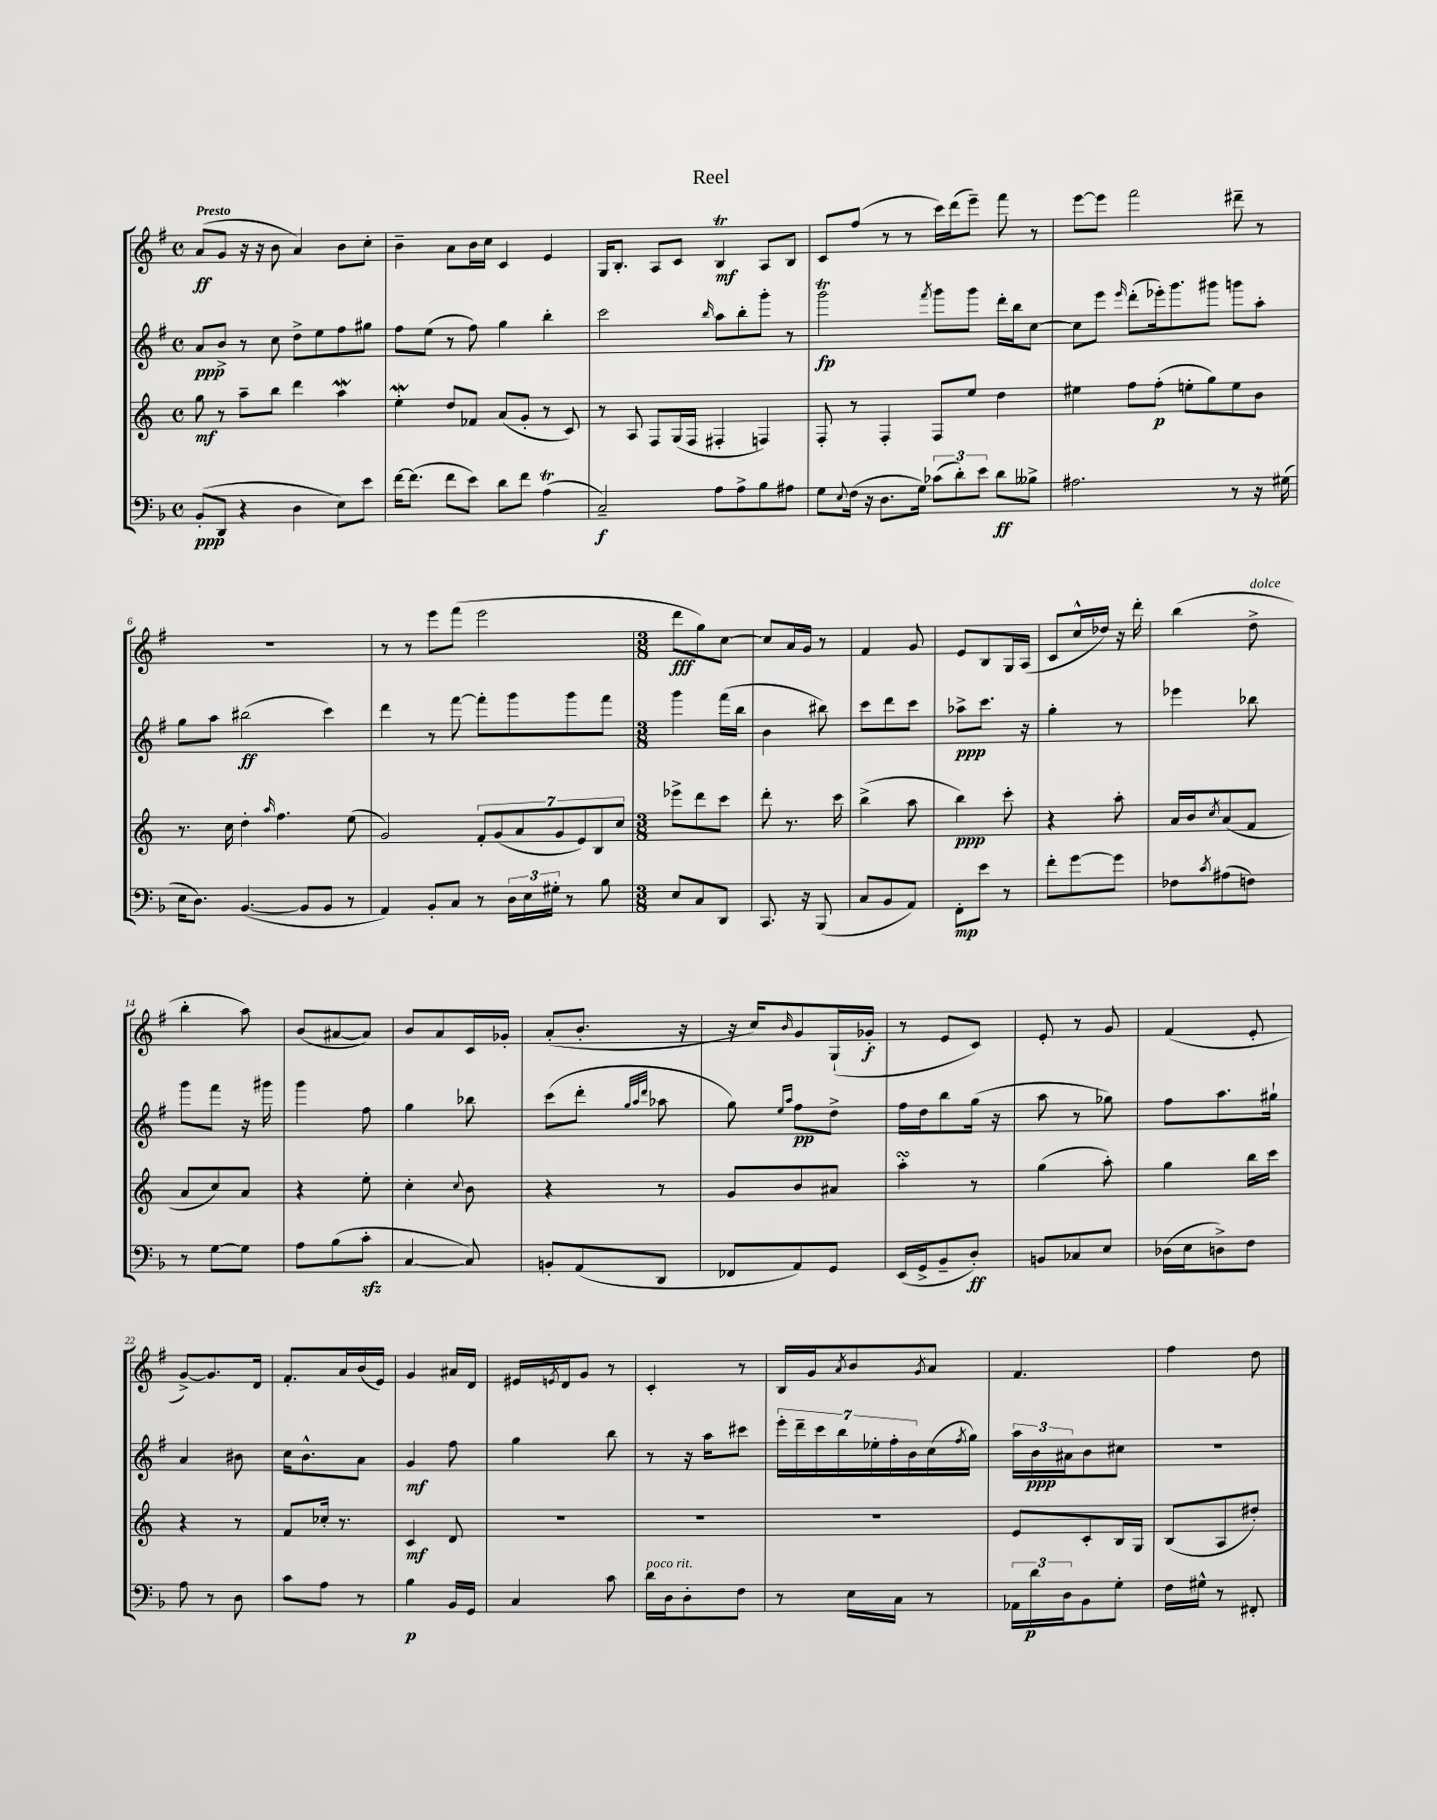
\header { title = "Reel" }
<<
\new StaffGroup <<
\new Staff = "s0" {
    \clef treble \key g \major \defaultTimeSignature \time 4/4 \tempo "Presto"
    a'8\ff( g'8 r16 r16 b'8 a'4) b'8 c''8-. |
    b'4-- a'8 b'16 c''16 c'4 e'4 |
    g16 b8.-. a8 c'8 b4\trill\mf a8 b8 |
    c'8 fis''8( r8 r8 c'''16) d'''16( e'''8--) fis'''8 r8 |
    e'''8~ e'''8 fis'''2 dis'''8-- r8 |
    R1 |
    r8 r8 e'''8 fis'''8( e'''2 |
    \numericTimeSignature \time 3/8 d'''8\fff g''8) c''8~ |
    c''8 a'16 g'16 r8 |
    fis'4 g'8 |
    e'8 b8 g16 a16( |
    c'8 c''16-^ des''16) r16 d'''16-. |
    b''4( d''8->^\markup { \italic "dolce" } |
    b''4-. a''8) |
    b'8( ais'8~ ais'8) |
    b'8 a'8 c'16 ges'16-. |
    a'8-.( b'8.-. r16 |
    r16 c''16) \grace { b'16 } g'8 g16-!( ges'16-.\f |
    r8 e'8 c'8) |
    e'8-. r8 g'8 |
    fis'4( e'8-. |
    g'8~->) g'8. d'16 |
    fis'8.-. a'16 b'16( e'16) |
    g'4 ais'16 d'16 |
    eis'16 \acciaccatura { e'8 } d'16 g'8 r8 |
    c'4-. r8 |
    b16 g'16 \acciaccatura { a'8 } b'8 \acciaccatura { g'8 } a'8 |
    fis'4. |
    fis''4 d''8 \bar "|." |
}
\new Staff = "s1" {
    \clef treble \key g \major \defaultTimeSignature \time 4/4
    a'8\ppp b'8-> r8 c''8 d''8-> e''8 fis''8 gis''8 |
    fis''8 e''8( r8 fis''8) g''4 b''4-. |
    c'''2 \grace { b''16 } a''8 b''8-. g'''8-. r8 |
    g'''2\trill\fp \acciaccatura { fis'''8 } g'''8 g'''8 d'''16-. b''16 c''8~ |
    c''8 e'''8 \grace { e'''16 } d'''8-.( ees'''16-.) g'''8. gis'''8 g'''8 a''8-. |
    g''8 a''8 bis''2\ff( c'''4) |
    d'''4 r8 fis'''8~ fis'''8-. g'''8 g'''8 fis'''8 |
    \numericTimeSignature \time 3/8 g'''4 fis'''16( b''16 |
    b'4 bis''8) |
    c'''8 d'''8 c'''8 |
    aes''8->\ppp c'''8. r16 |
    g''4-. r8 |
    ees'''4 bes''8 |
    g'''8 fis'''8 r16 gis'''16 |
    g'''4 fis''8 |
    g''4 bes''8 |
    c'''8( d'''8-. \grace { g''32 a''32 d'''32 } aes''8 |
    g''8) \grace { e''16 a''16 } fis''8\pp d''8-> |
    fis''16 d''16 b''8 g''16( r16 |
    a''8 r8 ges''8) |
    fis''8 a''8. gis''16-! |
    a'4 bis'8 |
    c''16 b'8.-^ a'8 |
    g'4\mf fis''8 |
    g''4 b''8 |
    r8 r16 a''16 cis'''8 |
    \tuplet 7/4 { e'''16-. d'''16-- c'''16 b''16 ees''16-. fis''16-. b'16 } c''16( \acciaccatura { fis''8 } g''16) |
    \tuplet 3/2 { a''16 b'16\ppp ais'16 } b'8 cis''8 |
    R4. \bar "|." |
}
\new Staff = "s2" {
    \clef treble \key c \major \defaultTimeSignature \time 4/4
    g''8\mf r8 a''8-- b''8 d'''4 a''4\mordent |
    e''4-.\mordent d''8 fes'8 a'8( g'8-. r8 c'8) |
    r8 a8 f8 g16( f16 fis4-. f4) |
    f8-. r8 f4-. f8 e''8 d''4 |
    eis''4 f''8 f''8-.\p( e''8-. g''8) e''8 b'8 |
    r8. c''16 d''4-. \grace { a''16 } f''4. e''8( |
    g'2) \tuplet 7/4 { f'8-. g'8( a'8 g'8 e'8) b8 c''8 } |
    \numericTimeSignature \time 3/8 ees'''8-> d'''8 c'''8 |
    d'''8-. r8. c'''16 |
    b''4->( a''8 |
    b''4\ppp) c'''8-. |
    r4 a''8-. |
    a'16 b'16 \acciaccatura { c''8 } a'8( f'8 |
    a'8 c''8) a'8 |
    r4 e''8-. |
    c''4-. \appoggiatura { c''8 } b'8 |
    r4 r8 |
    g'8 b'8 ais'8 |
    a''4-.\turn r8 |
    g''4( a''8-.) |
    g''4 b''16 c'''16 |
    r4 r8 |
    f'8 ces''16-. r8. |
    c'4\mf d'8 |
    R4. |
    R4. |
    R4. |
    e'8 c'8-. b16 g16 |
    b8( a8 dis''8-.) \bar "|." |
}
\new Staff = "s3" {
    \clef bass \key f \major \defaultTimeSignature \time 4/4
    bes,8-.\ppp( d,8 r4 d4 e8) e'8 |
    f'16~ f'8.( f'8 e'8) d'8 f'8 a4\trill( |
    c2--\f) a8 a8-> bes8 ais8 |
    g8 \appoggiatura { e8 } f16( r16 d8. g16) \tuplet 3/2 { ces'8( d'8-.) e'8 } d'8\ff beses8-> |
    ais2. r8 r16 gis16( |
    e16 d8.) bes,4.~( bes,8 bes,8 r8 |
    a,4) bes,8-. c8 r8 \tuplet 3/2 { d16 e16 gis16-. } r8 bes8 |
    \numericTimeSignature \time 3/8 e8 c8 d,8 |
    c,8. r16 bes,,8( |
    c8 bes,8 a,8) |
    f,8-.\mp e'8 r8 |
    f'8-. g'8~ g'8 |
    fes8 \acciaccatura { c'8 } ais8( f8) |
    r8 g8~ g8 |
    a8 bes8( c'8-.\sfz |
    c4~ c8) |
    b,8-. a,8( d,8 |
    fes,8 a,8) g,8 |
    e,16( g,16-> bes,8-- d8-.\ff) |
    b,8 ces8 e8 |
    des16( e16 d8->) f8 |
    a8 r8 d8 |
    c'8 a8 r8 |
    bes4\p bes,16 g,16 |
    c4 c'8 |
    d'16^\markup { \italic "poco rit." } d16 d8-. f8 |
    r8 e16 c16 r8 |
    \tuplet 3/2 { aes,16 d'16\p d16 } bes,8 g8-. |
    f16 gis16-^ r8 fis,8-. \bar "|." |
}
>>
>>
